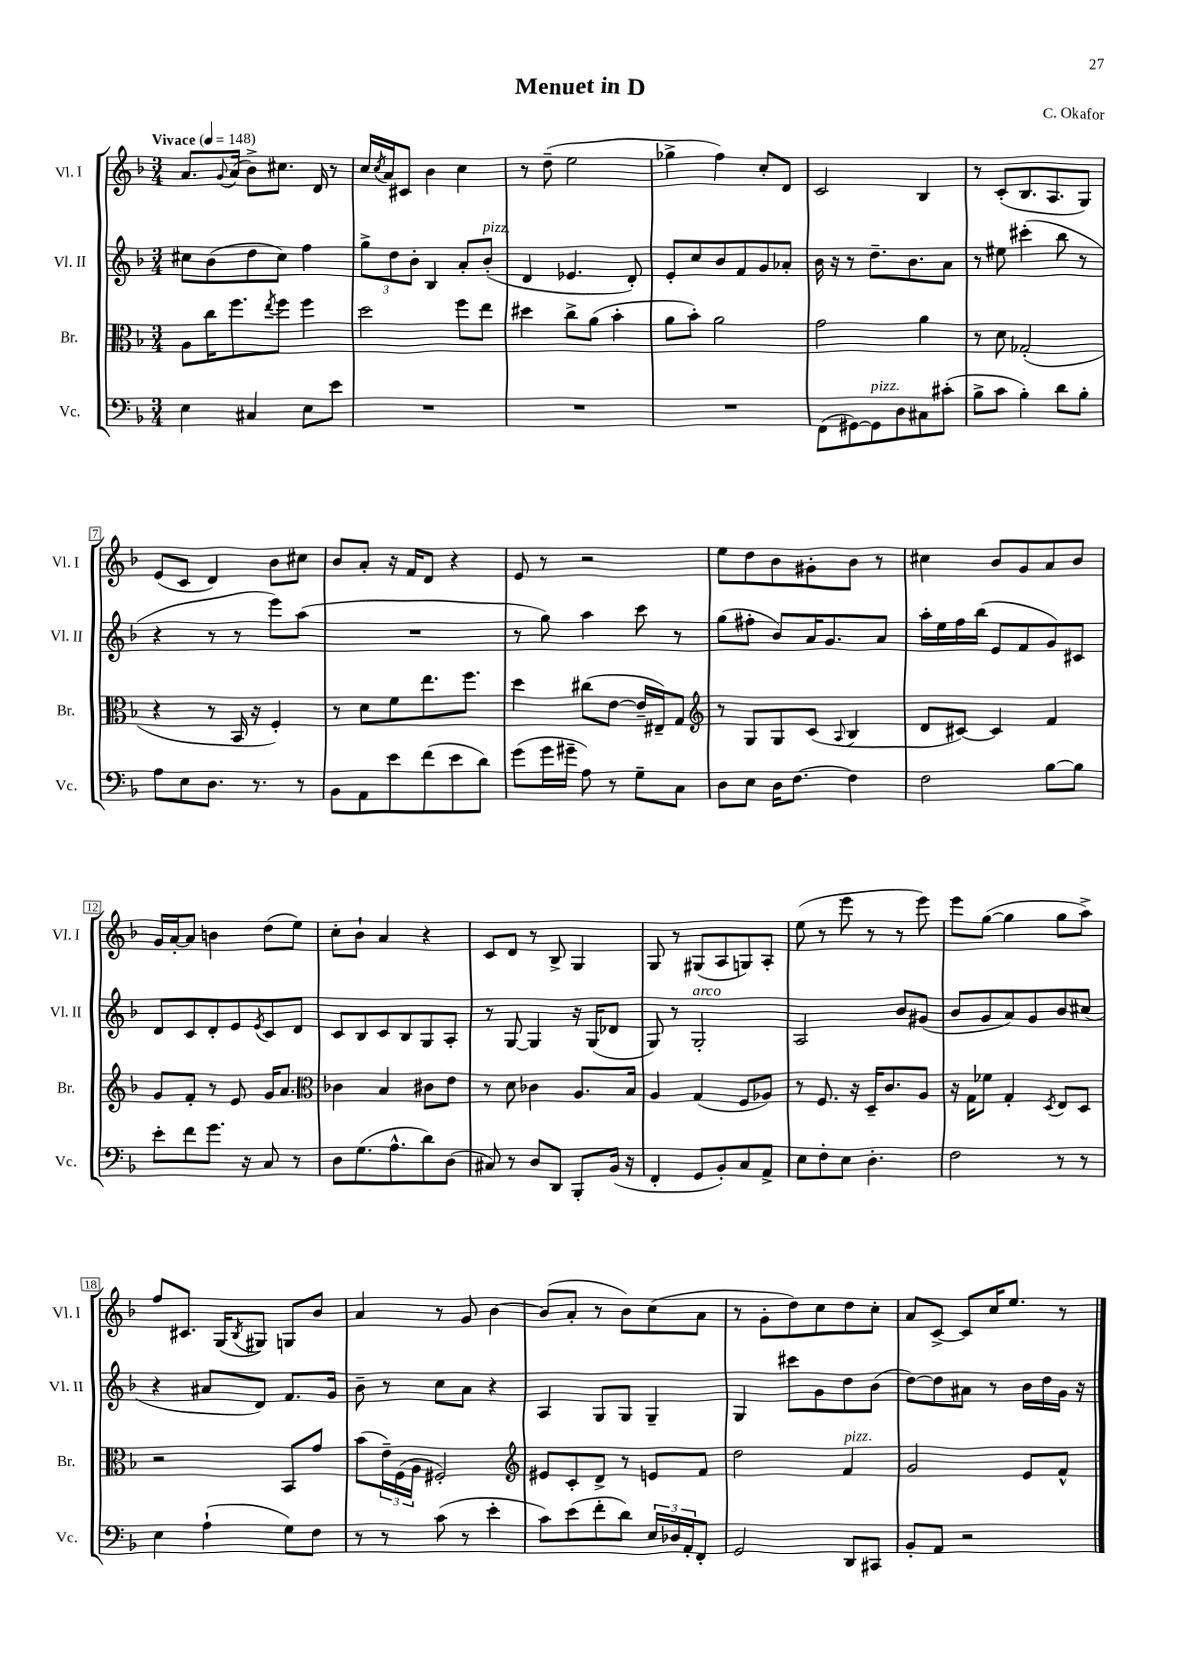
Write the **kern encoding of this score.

**kern	**kern	**kern	**kern
*part4	*part3	*part2	*part1
*staff4	*staff3	*staff2	*staff1
*I"Vc.	*I"Br.	*I"Vl. II	*I"Vl. I
*I'Vc.	*I'Br.	*I'Vl. II	*I'Vl. I
*clefF4	*clefC3	*clefG2	*clefG2
*k[b-]	*k[b-]	*k[b-]	*k[b-]
*M3/4	*M3/4	*M3/4	*M3/4
*MM148	*MM148	*MM148	*MM148
=1	=1	=1	=1
!	!	!	!LO:TX:a:B:t=Vivace
4E\	8A\L	8cc#X\L	8.a/L
.	16cc\K	(8b-\	.
.	.	.	8qqg/
.	8.ff\	.	(16a/Jk
4C#X/	.	8dd\	8b-^\L)
.	8qee/	.	.
.	8ff\J	8cc#\J)	8.cc#X\J
8E\L	4ff\	4ff\	.
.	.	.	16d/
8e\J	.	.	8r
=2	=2	=2	=2
2.r	2dd\	12gg^\L	16cc/LL
.	.	.	8qcc/
.	.	.	16a/J
.	.	12dd\	.
.	.	.	8c#X/J
.	.	12b-'\J	.
.	.	4B-/	4b-\
.	8ff\L	8a'/L	4cc\
!	!	!LO:TX:a:i:t=pizz.	!
.	8ee\J	(8b-'/J	.
=3	=3	=3	=3
2.r	4dd#X\	4d/	8r
.	.	.	(8dd~\
.	8cc^\L	4.e-X/	2ee\
.	(8a\J	.	.
.	4b-'\	.	.
.	.	8d'/)	.
=4	=4	=4	=4
2.r	8a\L	8e'/L	4gg-X^\
.	8b-'\J)	8cc/	.
.	2a\	8b-/	4ff\)
.	.	8f/	.
.	.	8g/	8cc'/L
.	.	8a-X'/J	8d/J
=5	=5	=5	=5
(8FF\L	2g\	16b-\	2c/
.	.	16r	.
[8GG#X\)	.	8r	.
!LO:TX:a:i:t=pizz.	!	!	!
8GG#\]	.	8.dd~\L	.
8D\	.	.	.
.	.	8.b-\	.
8C#X\	4a\	.	4B-/
(8c#X'\J	.	8a\J	.
=6	=6	=6	=6
8B-^\L	8r	8r	8r
8c\J	8d\	8ee#X\	(8c'/L
4B-'\)	(2G-X'/	(4ccc#X'\	8.B-/
.	.	.	8.A/
8d\L	.	8bb-\	.
8B-'\J	.	8r	8G/J)
!!LO:LB:g=z
=7	=7	=7	=7
8A\L	4r	4r	(8e/L
8E\	.	.	8c/J
8.D\J	8r	8r	4d/)
.	16BB-/	8r	.
8.r	16r	.	.
.	4F'/)	8eee\L)	8b-\L
8r	.	(8aa\J	8cc#X\J
=8	=8	=8	=8
8BB-\L	8r	2.r	8b-/L
8AA\	8d\L	.	8a'/J
8e\	8f\	.	16r
.	.	.	16f/KL
(8f\	8.ee\	.	8d/J
8e\	.	.	4r
.	8.ff\J	.	.
8d\J)	.	.	.
=9	=9	=9	=9
(8g\L	4dd\	8r	8e/
16g\L	.	8gg\)	8r
16g#X~\JJ	.	.	.
8A\)	(8cc#X\L	4aa\	2r
8r	[8e\J	.	.
8G~\L	16e~/LL]	8ccc\	.
.	16E#X~/J)	.	.
8C\J	8G/J	8r	.
=10	=10	=10	=10
*	*clefG2	*	*
8D\L	8r	(8gg\L	8ee\L
8E\J	8G/L	8ff#X'\J	8dd\
16D\KL	8G/	8b-/L)	8b-\
[8.F\J	.	.	.
.	(8c/J	16a/K	8g#X'\
.	.	8.g/	.
.	8qqA/	.	.
4F\]	4B-/	.	8b-\J
.	.	8a/J	8r
=11	=11	=11	=11
2F\	8d/L	16aa'\LL	4cc#X\
.	.	16ee\	.
.	[8c#X/J)	16ff\	.
.	.	(16bb-\JJ	.
.	4c#/]	8e/L	8b-/L
.	.	8f/	8g/
[8B-\L	4f/	8g/)	8a/
8B-\J]	.	8c#X/J	8b-/J
!!LO:LB:g=z
=12	=12	=12	=12
8e'\L	8g/L	8d/L	16g/LL
.	.	.	[16a'/J
8f\	8f'/J	8c/	8a/J]
8.g\J	8r	8d'/	4bn\
.	8e/	8e/	.
16r	.	.	.
.	.	8qe/	.
8C/	16g/KL	8c/	(8dd\L
.	8.a/J	.	.
8r	.	8d/J	8ee\J)
=13	=13	=13	=13
*	*clefC3	*	*
8D\L	4c-X\	8c/L	8cc'\L
(8.G\	.	8B-/	8b-`\J
.	4B-/	8c/	4a/
8.A^^\	.	.	.
.	.	8B-/	.
8d\)	8c#X\L	8G/	4r
(8D\J	8e\J	8A'/J	.
=14	=14	=14	=14
8C#X/)	8r	8r	8c/L
8r	8d\	[8G/	8d/J
8D/L	4c-X\	4G/]	8r
8DD/J	.	.	8B-^/
8BBB-'/L	8.A/L	16r	4G/
.	.	(16G/KL	.
(16BB-/Jk	.	8d-X/J	.
16r	16B-/Jk	.	.
=15	=15	=15	=15
4FF'/	4A/	8G/)	8G/
.	.	8r	8r
!	!	!LO:TX:a:i:t=arco	!
8GG/L	(4G/	2G'/	(8G#X/L
8BB-'/)	.	.	8A/
8C/	8F/L	.	8Gn/)
8AA^/J	8A-X/J)	.	8A'/J
=16	=16	=16	=16
8E\L	8r	2A/	(8ee\
8F'\	8.F/	.	8r
8E\J	.	.	8eee\
.	16r	.	.
4.D'\	16D~/KL	.	8r
.	8.c/	.	.
.	.	8b-/L	8r
.	8A/J	(8g#X/J	8eee\)
=17	=17	=17	=17
2F\	16r	8b-/L	8eee\L
.	16G\KL	.	.
.	8f-X\J	8g/	([8gg\J
.	4G'/	8a/)	4gg\]
.	.	8g/	.
.	8qD/	.	.
8r	8E/L	8b-/	8gg\L
8r	8D/J	(8cc#X/J	8aa^\J)
!!LO:LB:g=z
=18	=18	=18	=18
4E\	2r	4r	8ff/L
.	.	.	8.c#X/J
(4A`\	.	8a#X/L	.
.	.	.	(16G/KL
.	.	.	8qB-/
.	.	8d/J)	8G#X/J)
8G\L)	8BB-/L	8.f/L	8Gn/L
8F\J	8g/J	.	8b-/J
.	.	16g/Jk	.
=19	=19	=19	=19
8r	(8b-\L	8b-~\	4a/
8r	24e~\L)	8r	.
.	(24F\	.	.
.	24A\JJ	.	.
(8c\	2F#X'/)	8cc\L	8r
8r	.	8a\J	8g/
4e'\	.	4r	[4b-\
=20	=20	=20	=20
*	*clefG2	*	*
8c\L)	8e#X/L	4A/	(8b-/L]
(8e\	8c'/	.	8a'/J
8f'\	8d^/J	8G/L	8r
8d\J)	8r	8G/J	8b-\L)
24E/LL	8en/L	4G~/	(8cc\
24D-X/	.	.	.
24AA'/J	.	.	.
8FF'/J	8f/J	.	8a\J
=21	=21	=21	=21
2GG/	2dd\	4G/	8r
.	.	.	8g'\L
.	.	8ccc#X\L	8dd\)
.	.	8g\	8cc\
!	!LO:TX:a:i:t=pizz.	!	!
8DD/L	4f/	8dd\	8dd\
8CC#X/J	.	(8b-\J	8cc'\J
=22	=22	=22	=22
8BB-'/L	2g/	[8dd\L)	8a/L
8AA/J	.	8dd\]	[8c^/J
2r	.	8a#X\J	8c/L]
.	.	8r	16cc/K
.	.	.	8.ee/J
.	8e/L	16b-\LL	.
.	.	16dd\	.
.	8f^^/J	16g\JJ	8r
.	.	16r	.
==	==	==	==
*-	*-	*-	*-
